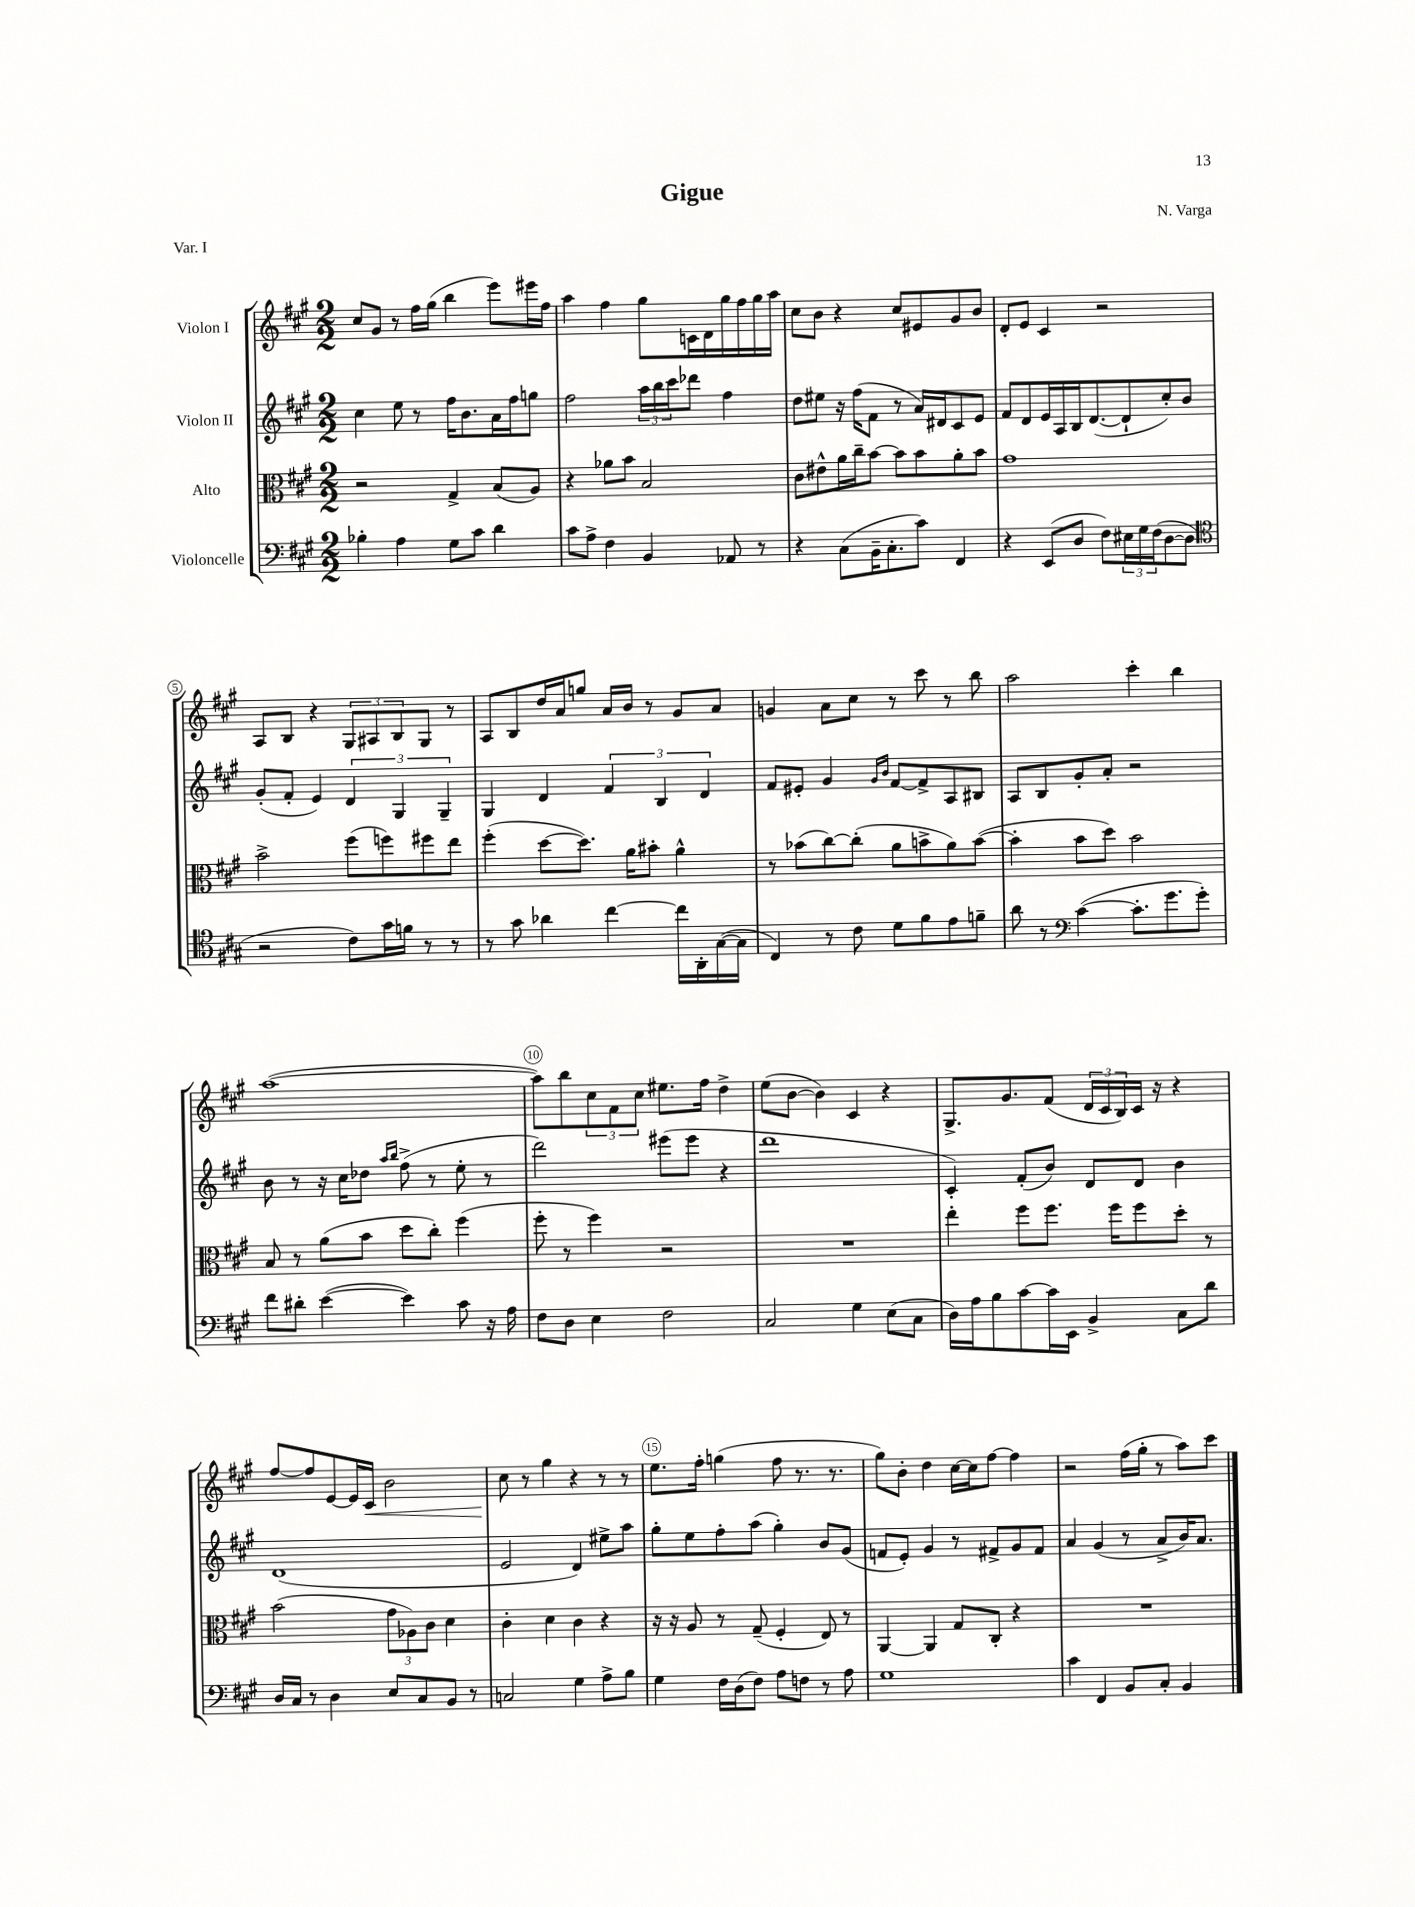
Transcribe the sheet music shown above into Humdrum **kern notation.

**kern	**kern	**kern	**kern	**dynam
*part4	*part3	*part2	*part1	*part1
*staff4	*staff3	*staff2	*staff1	*staff1
*I"Violoncelle	*I"Alto	*I"Violon II	*I"Violon I	*
*clefF4	*clefC3	*clefG2	*clefG2	*
*k[f#c#g#]	*k[f#c#g#]	*k[f#c#g#]	*k[f#c#g#]	*
*M2/2	*M2/2	*M2/2	*M2/2	*
=1	=1	=1	=1	=1
4B-X'\	2r	4cc#\	8cc#/L	.
.	.	.	8g#/J	.
4A\	.	8ee\	8r	.
.	.	8r	16ff#\LL	.
.	.	.	(16gg#\JJ	.
8G#\L	4G#^/	16ff#\KL	4bb\	.
.	.	8.b\	.	.
8c#\J	.	.	.	.
4d\	(8B/L	16a\L	8eee\L)	.
.	.	16ff#\J	.	.
.	8A/J)	8ggn\J	16eee#X\L	.
.	.	.	16ff#\JJ	.
=2	=2	=2	=2	=2
8c#\L	4r	2ff#\	4aa\	.
8A^\J	.	.	.	.
4F#\	8a-X\L	.	4ff#\	.
.	8b\J	.	.	.
4BB/	2B/	24aa\LL	8gg#\L	.
.	.	24bb\	.	.
.	.	24ccc#\J	.	.
.	.	8ddd-X\J	16cn\L	.
.	.	.	16d\	.
8AA-X/	.	4ff#\	16gg#\	.
.	.	.	16ff#\	.
8r	.	.	16gg#\	.
.	.	.	16aa\JJ	.
=3	=3	=3	=3	=3
4r	8c#\L	8dd\L	8cc#\L	.
.	8e#X^^\	8ee#X\J	8b\J	.
(8C#\L	16a\L	16r	4r	.
.	16cc#~\J	(16ff#\KL	.	.
16BB~\K	[8b\J	8f#\J	.	.
8.C#'\	.	.	.	.
.	8b\L]	8r	8cc#/L	.
8c#\J)	8b\	16a/LL)	8e#X/	.
.	.	16d#X/J	.	.
4FF#/	8a'\	8c#/	8g#/	.
.	8b\J	8e/J	8b/J	.
=4	=4	=4	=4	=4
4r	1g#	8f#/L	8d'/L	.
.	.	8d/	8e/J	.
(8EE/L	.	16e/L	4c#/	.
.	.	16A/	.	.
8D/J	.	16B/J	.	.
.	.	([8.d/	.	.
8F#\L)	.	.	2r	.
24E#X\L	.	8d`/]	.	.
24G#\	.	.	.	.
(24F#\J	.	.	.	.
[8D\	.	8cc#'/)	.	.
8D\J]	.	8b/J	.	.
!!LO:LB:g=z
=5	=5	=5	=5	=5
*clefC4	*	*	*	*
2r	2b^\	(8g#'/L	8A/L	.
.	.	8f#'/J	8B/J	.
.	.	4e/)	4r	.
8c#\L)	(8ff#\L	6d/	12G#/L	.
.	.	.	12A#X/	.
16g#\L	8ffn\)	.	.	.
.	.	6G#/	12B/	.
16fn\JJ	.	.	.	.
8r	8ff#X\	.	8G#/J	.
.	.	6G#~/	.	.
8r	8ee\J	.	8r	.
=6	=6	=6	=6	=6
8r	(4ff#'\	4G#/	8A/L	.
8g#\	.	.	8B/	.
4a-X\	[8dd\L	4d/	16dd/L	.
.	.	.	16a/J	.
.	8.dd\J])	.	8ggn/J	.
[4cc#\	.	6f#/	16a/LL	.
.	16a\KL	.	16b/JJ	.
.	8b#X'\J	.	8r	.
.	.	6B/	.	.
16cc#\LL]	4a^^\	.	8g#/L	.
16AA'\	.	.	.	.
.	.	6d/	.	.
([16G#\	.	.	8a/J	.
16G#\JJ]	.	.	.	.
=7	=7	=7	=7	=7
4C#/)	8r	8f#/L	4gn/	.
.	(8b-X\L	8e#X'/J	.	.
8r	[8cc#\)	4g#/	8a\L	.
8c#\	(8cc#'\J]	.	8cc#\J	.
.	.	16qqg#/LL	.	.
.	.	16qqb/JJ	.	.
8d\L	8a\L	[8f#/L	8r	.
8f#\	8bn^\	8f#^/]	8ccc#\	.
8e\	8a\)	8A/	8r	.
8fn~\J	([8b\J	8B#X/J	8bb\	.
=8	=8	=8	=8	=8
8a\	4b'\]	8A/L	2aa\	.
8r	.	8B/	.	.
*clefF4	*	*	*	*
([4c#\	8b\L	8g#'/	.	.
.	8dd\J)	8a'/J	.	.
8.c#'\L]	2b\	2r	4ccc#'\	.
8.g#\	.	.	.	.
.	.	.	4bb\	.
8g#'\J)	.	.	.	.
!!LO:LB:g=z
=9	=9	=9	=9	=9
8f#\L	8B/	8b\	([1aa	.
8d#X'\J	8r	8r	.	.
([4e\	(8a\L	16r	.	.
.	.	16cc#\KL	.	.
.	8b\J	8dd-X\J	.	.
.	.	16qqaa/LL	.	.
.	.	16qqbb/JJ	.	.
4e\])	8dd\L	(8ff#^\	.	.
.	8cc#'\J)	8r	.	.
8c#\	(4ff#\	8ee'\	.	.
16r	.	8r	.	.
16A\	.	.	.	.
=10	=10	=10	=10	=10
8F#\L	8ff#'\	2ddd\)	8aa\L])	.
8D\J	8r	.	8bb\	.
4E\	4ff#\)	.	12cc#\	.
.	.	.	12f#\	.
.	.	.	12cc#\J	.
2F#\	2r	(8eee#X\L	8.ee#X\L	.
.	.	8eee#\J	.	.
.	.	.	16ff#\Jk	.
.	.	4r	4dd^\	.
=11	=11	=11	=11	=11
2C#/	1r	1ddd	(8ee\L	.
.	.	.	[8b\J	.
.	.	.	4b\])	.
4G#\	.	.	4c#/	.
(8E\L	.	.	4r	.
8C#\J	.	.	.	.
=12	=12	=12	=12	=12
16D\LL)	4ee'\	4c#'/)	8.G#^/L	.
16A\J	.	.	.	.
8B\	.	.	.	.
.	.	.	8.g#/	.
[8c#\	8ff#\L	(8f#'/L	.	.
16c#\L]	8.ff#\J	8b/J)	(8f#/J	.
16EE\JJ	.	.	.	.
4BB^/	.	8d/L	24d/LL	.
.	.	.	24c#/	.
.	16ff#\KL	.	.	.
.	.	.	24B/)	.
.	8ff#\	8d/J	16c#/JJ	.
.	.	.	16r	.
8C#\L	8dd'\J	4b\	4r	.
8d\J	8r	.	.	.
!!LO:LB:g=z
=13	=13	=13	=13	=13
16D/LL	(2b\	(1d	[8ff#/L	.
16C#/JJ	.	.	.	.
8r	.	.	8ff#/]	.
4D\	.	.	[8e/	.
.	.	.	16e/L]	.
!	!	!	!	!LO:HP:b
.	.	.	16c#/JJ	<
8E/L	12g#\L	.	2b\	.
.	12A-X\)	.	.	.
8C#/	.	.	.	.
.	12c#\J	.	.	.
8BB/J	4d\	.	.	.
8r	.	.	.	.
=14	=14	=14	=14	=14
2Cn/	4c#'\	2e/	8cc#\	.
.	.	.	8r	[
.	4d\	.	4gg#\	.
4G#\	4c#\	4d/)	4r	.
8A^\L	4r	8ee#X^\L	8r	.
8B\J	.	8aa\J	8r	.
=15	=15	=15	=15	=15
4G#\	16r	8gg#'\L	8.ee\L	.
.	16r	.	.	.
.	8A/	8ee\	.	.
.	.	.	16ff#'\Jk	.
16F#\LL	8r	8ff#'\	(4ggn\	.
(16D\J	.	.	.	.
8F#\J)	(8G#~/	(8aa\J	.	.
8A\L	4F#'/	4gg#'\)	8ff#\	.
8Fn\J	.	.	8.r	.
8r	8E/)	8b/L	.	.
.	.	.	8.r	.
8A\	8r	(8g#/J	.	.
=16	=16	=16	=16	=16
1G#	[4AA/	8fn/L	8gg#\L)	.
.	.	8e'/J)	8b'\J	.
.	4AA/]	4g#/	4dd\	.
.	8G#/L	8r	[16cc#\LL	.
.	.	.	16cc#\J]	.
.	8C#'/J	8f#X^/L	[8ff#\J	.
.	4r	8g#/	4ff#\]	.
.	.	8f#/J	.	.
=17	=17	=17	=17	=17
4c#\	1r	4a/	2r	.
4FF#/	.	(4g#/	.	.
8BB/L	.	8r	(16ff#\LL	.
.	.	.	16gg#'\JJ	.
8C#'/J	.	8a^/L	8r	.
4BB/	.	16b/K)	8aa\L)	.
.	.	8.a/J	.	.
.	.	.	8ccc#\J	.
==	==	==	==	==
*-	*-	*-	*-	*-
